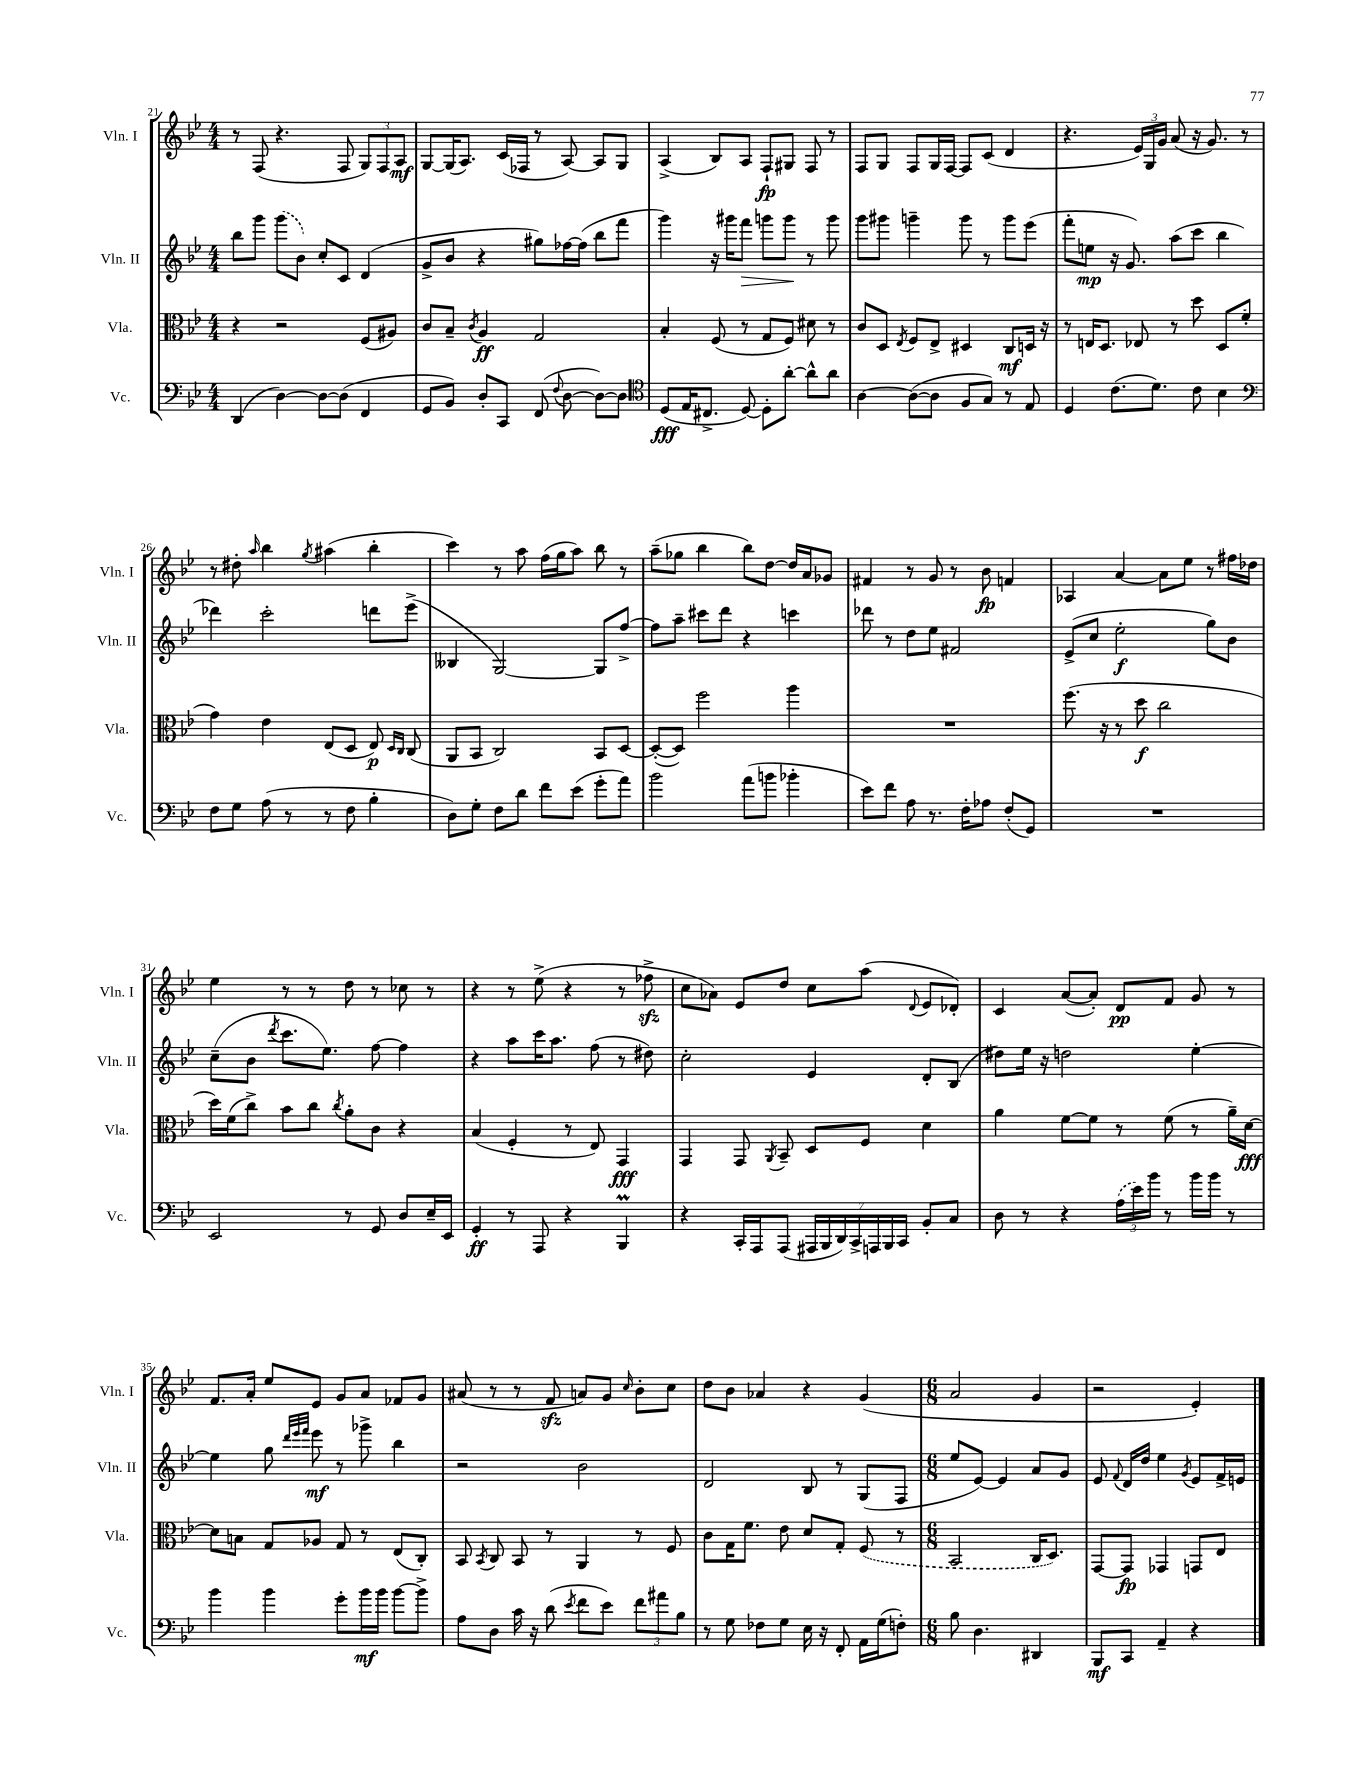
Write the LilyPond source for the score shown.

<<
\new StaffGroup <<
\new Staff = "s0" \with { instrumentName = "Vln. I" shortInstrumentName = "Vln. I" } {
    \clef treble \key bes \major \numericTimeSignature \time 4/4
    \autoBeamOff r8 f8( r4. f8 \tuplet 3/2 { g8[) f8 a8]\mf } |
    g8[~ g16( a8.]) c'16[( fes16] r8 a8~) a8[ g8] |
    a4->( bes8[) a8] f8[-!\fp gis8] f8 r8 |
    f8[ g8] f8[ g16 f16]~ f8[ c'8]( d'4 |
    r4. \tuplet 3/2 { ees'16[) g16 g'16] } a'8( r16 g'8.) r8 |
    r8 dis''8-. \grace { a''16 } bes''4 \acciaccatura { g''8 } ais''4( bes''4-. |
    c'''4) r8 a''8 f''16[( g''16 a''8]) bes''8 r8 |
    a''8[--( ges''8] bes''4 bes''8[) d''8]~ d''16[ a'16 ges'8] |
    fis'4 r8 g'8 r8 bes'8\fp f'4 |
    aes4 a'4~ a'8[ ees''8] r8 fis''16[ des''16] |
    ees''4 r8 r8 d''8 r8 ces''8 r8 |
    r4 r8 ees''8->( r4 r8 fes''8->\sfz |
    c''8[ aes'8]) ees'8[ d''8] c''8[ a''8]( \appoggiatura { d'8 } ees'8[ des'8]-.) |
    c'4 a'8[~( a'8]-.) d'8[\pp f'8] g'8 r8 |
    f'8.[ a'16]-. ees''8[ ees'8] g'8[ a'8] fes'8[ g'8] |
    ais'8( r8 r8 f'8\sfz a'8[) g'8] \grace { c''16 } bes'8[-. c''8] |
    d''8[ bes'8] aes'4 r4 g'4( |
    \numericTimeSignature \time 6/8 a'2 g'4 |
    r2 ees'4-.) \bar "|." |
}
\new Staff = "s1" \with { instrumentName = "Vln. II" shortInstrumentName = "Vln. II" } {
    \clef treble \key bes \major \numericTimeSignature \time 4/4
    \autoBeamOff bes''8[ g'''8] \once \slurDashed g'''8[( bes'8]) c''8[-. c'8] d'4( |
    g'8[-> bes'8] r4 gis''8[) fes''16~ fes''16]( bes''8[ f'''8] |
    g'''4) r16 gis'''16[ f'''8]\> g'''8[ g'''8]\! r8 g'''8 |
    g'''8[ gis'''8] g'''4-- g'''8 r8 g'''8[ ees'''8]( |
    f'''8[-. e''8]\mp r16 g'8.) a''8[( c'''8] bes''4 |
    des'''4) c'''2-. d'''8[ ees'''8]->( |
    beses4 g2~) g8[ f''8]~-> |
    f''8[ a''8]-- cis'''8[ d'''8] r4 c'''4 |
    des'''8 r8 d''8[ ees''8] fis'2 |
    ees'8[->( c''8] ees''2-.\f g''8[) bes'8] |
    c''8[--( bes'8] \acciaccatura { d'''8 } c'''8.[ ees''8.]) f''8~ f''4 |
    r4 a''8[ c'''16 a''8.] f''8( r8 dis''8) |
    c''2-. ees'4 d'8[-. bes8]( |
    dis''8[) ees''16] r16 d''2 ees''4~-. |
    ees''4 g''8 \grace { d'''32[ ees'''32 f'''32] } ees'''8\mf r8 ges'''8-> bes''4 |
    r2 bes'2 |
    d'2 bes8 r8 g8[( f8] |
    \numericTimeSignature \time 6/8 ees''8[ ees'8]~) ees'4 a'8[ g'8] |
    ees'8 \appoggiatura { f'8 } d'16[ d''16] ees''4 \acciaccatura { g'8 } ees'8[ f'16-> e'16] \bar "|." |
}
\new Staff = "s2" \with { instrumentName = "Vla." shortInstrumentName = "Vla." } {
    \clef alto \key bes \major \numericTimeSignature \time 4/4
    \autoBeamOff r4 r2 f8[( ais8]) |
    c'8[ bes8]-- \acciaccatura { c'8 } a4\ff g2 |
    bes4-. f8( r8 g8[ f8]) dis'8 r8 |
    c'8[ d8] \acciaccatura { ees8 } f8[ ees8]-> dis4 c8[\mf d16] r16 |
    r8 e16[ d8.] ees8 r8 d''8 d8[ f'8]-.( |
    g'4) ees'4 ees8[( d8] ees8\p) \grace { d16[ c16] } c8( |
    a,8[ bes,8] c2) bes,8[ d8]~ |
    d8[~-.( d8]) f''2 a''4 |
    R1 |
    f''8.( r16 r8 d''8\f c''2 |
    d''16[) f'16( c''8]->) bes'8[ c''8] \acciaccatura { c''8 } a'8[-. c'8] r4 |
    bes4( f4-. r8 ees8) g,4\fff |
    g,4 g,8 \acciaccatura { a,8 } bes,8-- d8[ f8] d'4 |
    a'4 f'8[~ f'8] r8 f'8( r8 a'16[--) d'16]~\fff |
    d'8[ b8] g8[ aes8] g8 r8 ees8[( c8]-.) |
    bes,8 \acciaccatura { bes,8 } c8 bes,8 r8 a,4 r8 f8 |
    c'8[ g16 f'8.] ees'8 d'8[ g8]-. \once \slurDashed f8( r8 |
    \numericTimeSignature \time 6/8 bes,2 c16[ d8.]) |
    g,8[~ g,8]\fp ges,4 g,8[ ees8] \bar "|." |
}
\new Staff = "s3" \with { instrumentName = "Vc." shortInstrumentName = "Vc." } {
    \clef bass \key bes \major \numericTimeSignature \time 4/4
    \autoBeamOff d,4( d4~) d8[~ d8]( f,4 |
    g,8[ bes,8]) d8[-. c,8] f,8( \appoggiatura { f8 } d8~ d8[~) d8] |
    \clef tenor d8[\fff( ees16 cis8.]-> d8~) d8[-. a'8]~-. a'8[-^ a'8] |
    a4~ a8[~( a8] f8[ g8]) r8 ees8 |
    d4 c'8.[( d'8.]) c'8 bes4 |
    \clef bass f8[ g8] a8( r8 r8 f8 bes4-. |
    d8[) g8]-. f8[ d'8] f'8[ ees'8]( g'8[-. a'8]) |
    bes'2 a'8[( b'8] bes'4-. |
    ees'8[) f'8] a8 r8. f16[-. aes8] f8[-.( g,8]) |
    R1 |
    ees,2 r8 g,8 d8[ ees16-- ees,16] |
    g,4-.\ff r8 a,,8 r4 bes,,4\prall |
    r4 c,16[-. a,,16 a,,8]( \tuplet 7/4 { ais,,16[ bes,,16 d,16) c,16-> a,,16 bes,,16 c,16] } bes,8[-. c8] |
    d8 r8 r4 \tuplet 3/2 { \once \slurDashed a16[( ees'16) bes'16] } r8 bes'16[ bes'16] r8 |
    bes'4 bes'4 g'8[-. bes'16\mf bes'16] bes'8[~ bes'8]-> |
    a8[ d8] c'16 r16 d'8( \acciaccatura { ees'8 } f'8[ ees'8]) \tuplet 3/2 { f'8[ ais'8 bes8] } |
    r8 g8 fes8[ g8] ees16 r16 f,8-. a,16[ g16( f8]-.) |
    \numericTimeSignature \time 6/8 bes8 d4. dis,4 |
    bes,,8[\mf c,8] a,4-- r4 \bar "|." |
}
>>
>>
\layout { \context { \Score currentBarNumber = #21 } }
